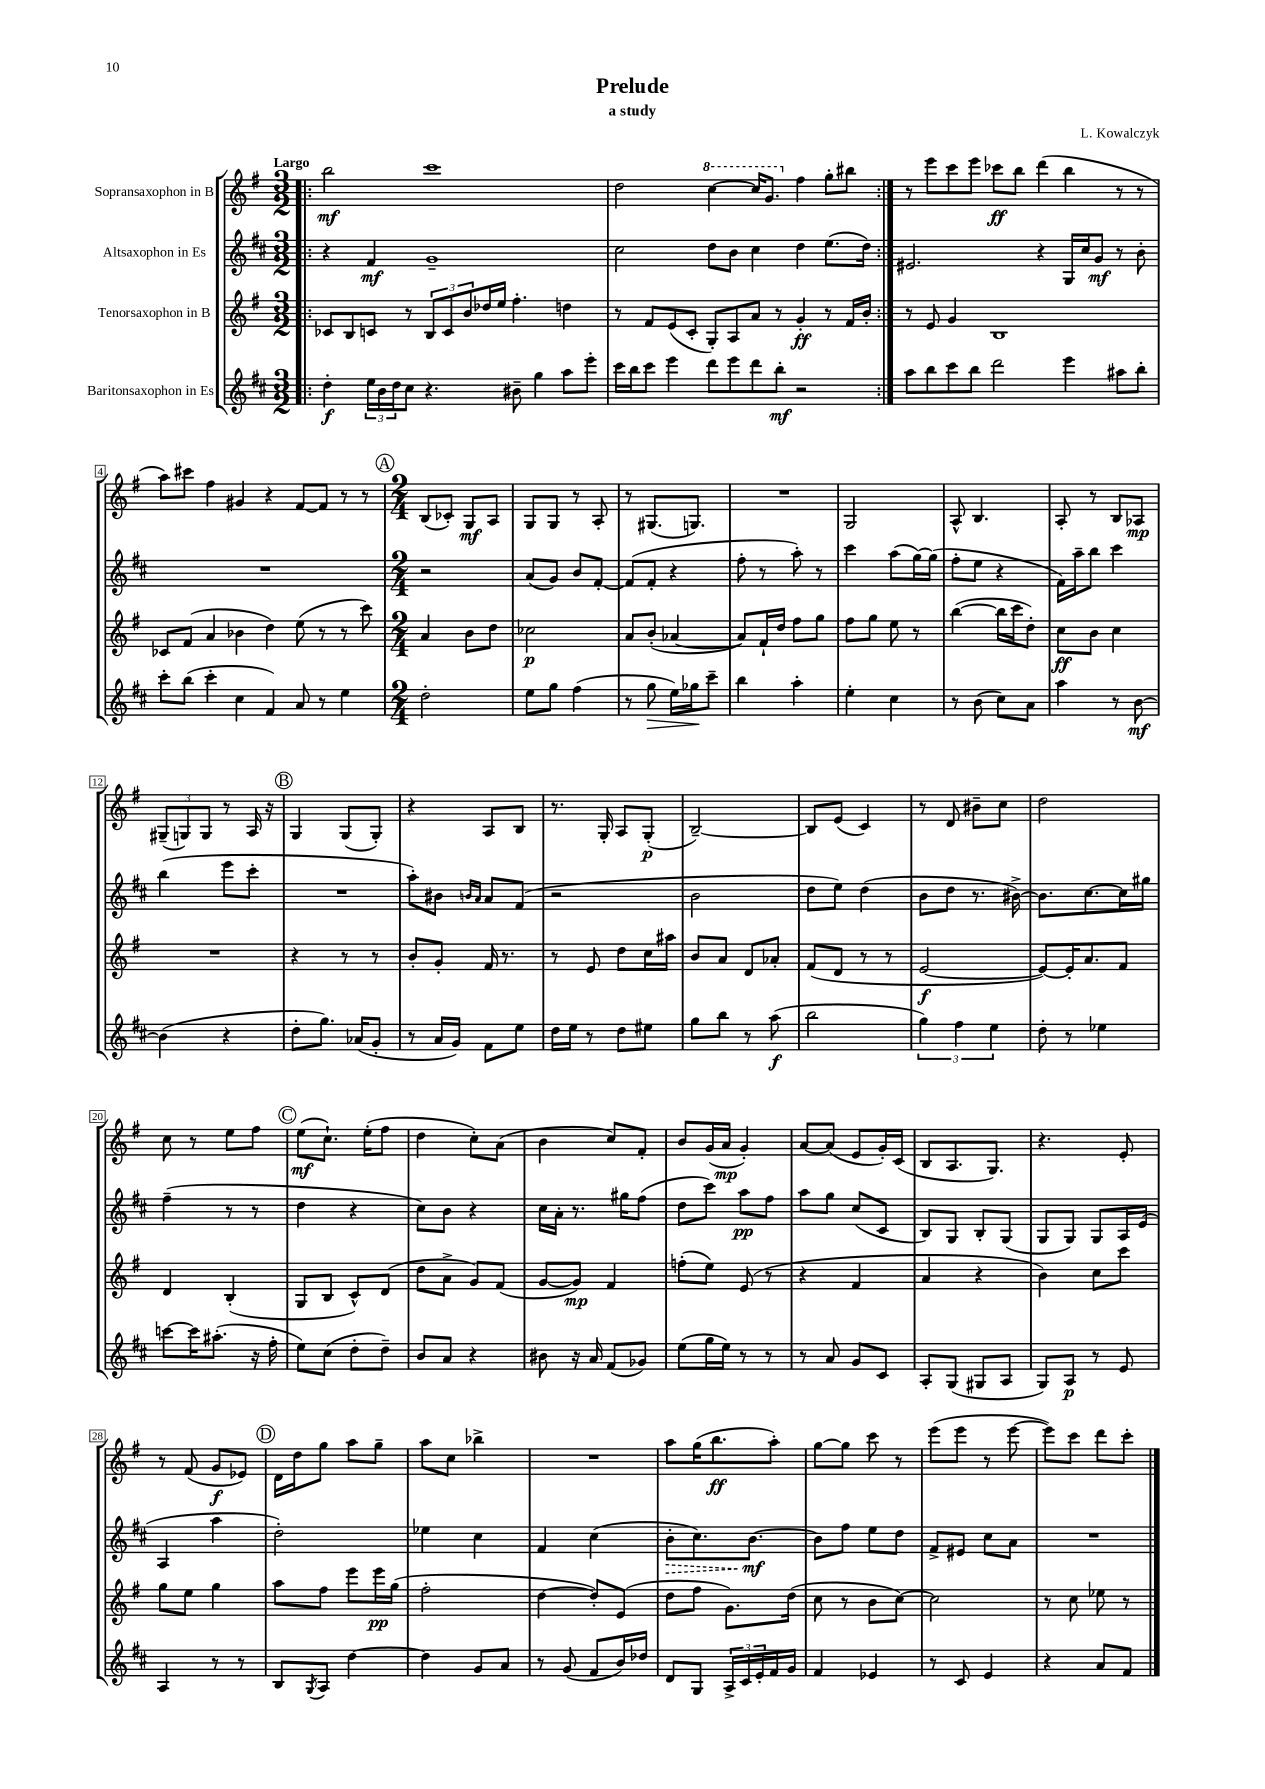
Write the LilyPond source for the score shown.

\header { title = "Prelude" composer = "L. Kowalczyk" subtitle = "a study" }
<<
\new StaffGroup <<
\new Staff = "s0" \with { instrumentName = "Sopransaxophon in B" } {
    \clef treble \key g \major \numericTimeSignature \time 3/2 \tempo "Largo"
    \repeat volta 2 { \bar ".|:" b''2\mf c'''1 |
    d''2 \ottava #1 c'''4~ c'''16 g''8. \ottava #0 fis''4 g''8-. bis''8 | }
    r8 e'''8 c'''8 e'''8 ces'''8\ff b''8 d'''4( b''4 r8 r8 |
    a''8) cis'''8 fis''4 gis'4 r4 fis'8~ fis'8 r8 r8 |
    \mark \markup { \circle "A" } \numericTimeSignature \time 2/4 b8( ces'8-.) g8\mf a8 |
    g8 g8 r8 a8-. |
    r8 gis8.( g8.) |
    R2 |
    g2 |
    a8-^ b4. |
    a8-. r8 b8 aes8\mp |
    \tuplet 3/2 { gis8--( g8) g8 } r8 a16 r16 |
    \mark \markup { \circle "B" } g4 g8( g8-.) |
    r4 a8 b8 |
    r8. g16-. a8 g8-.\p( |
    b2~--) |
    b8 e'8( c'4) |
    r8 d'8 bis'8-- c''8 |
    d''2 |
    c''8 r8 e''8 fis''8 |
    \mark \markup { \circle "C" } e''8\mf( c''8.-!) e''16-.( fis''8 |
    d''4 c''8-.) a'8( |
    b'4 c''8) fis'8-. |
    b'8 g'16( a'16\mp g'4-.) |
    a'8~ a'8( e'8 g'16-.) c'16( |
    b8 a8. g8.) |
    r4. e'8-. |
    r8 fis'8( g'8\f ees'8) |
    \mark \markup { \circle "D" } d'16 d''16 g''8 a''8 g''8-- |
    a''8 c''8 bes''4-> |
    R2 |
    a''8 g''16( b''8.\ff a''8-.) |
    g''8~ g''8 c'''8 r8 |
    e'''8( e'''8 r8 e'''8~ |
    e'''8) c'''8 d'''8 c'''8-. \bar "|." |
}
\new Staff = "s1" \with { instrumentName = "Altsaxophon in Es" } {
    \clef treble \key d \major \numericTimeSignature \time 3/2
    \repeat volta 2 { \bar ".|:" r4 fis'4\mf g'1-- |
    cis''2 d''8 b'8 cis''4 d''4 e''8.( d''16) | }
    eis'2. r4 g16 cis''16 g'8\mf r8 b'8-. |
    R1. |
    \mark \markup { \circle "A" } \numericTimeSignature \time 2/4 r2 |
    a'8( g'8) b'8 fis'8~-. |
    fis'8( fis'8-. r4 |
    fis''8-. r8 a''8-.) r8 |
    cis'''4 a''8( g''16~) g''16( |
    fis''8-. e''8 r4 |
    fis'16) a''16-- b''8 cis'''4 |
    b''4( e'''8 cis'''8-. |
    \mark \markup { \circle "B" } R2 |
    a''8-.) bis'8 \grace { b'16 a'16 } a'8 fis'8( |
    r2 |
    b'2 |
    d''8 e''8) d''4( |
    b'8 d''8 r8. bis'16~->) |
    bis'8. cis''8.~ cis''16 gis''16 |
    fis''4--( r8 r8 |
    \mark \markup { \circle "C" } d''4 r4 |
    cis''8) b'8 r4 |
    cis''16 a'16-. r8. gis''16 fis''8( |
    d''8 cis'''8) a''8\pp fis''8 |
    a''8 g''8 cis''8( cis'8 |
    b8) g8 b8-. g8( |
    g8 g8) g8 a16 e'16( |
    a4 a''4 |
    \mark \markup { \circle "D" } d''2-.) |
    ees''4 cis''4 |
    fis'4 cis''4( |
    \once \override Hairpin.style = #'dashed-line b'8-.\> cis''8.) b'8.~\mf\! |
    b'8 fis''8 e''8 d''8 |
    fis'8-> eis'8 cis''8 a'8 |
    R2 \bar "|." |
}
\new Staff = "s2" \with { instrumentName = "Tenorsaxophon in B" } {
    \clef treble \key g \major \numericTimeSignature \time 3/2
    \repeat volta 2 { \bar ".|:" ces'8 b8 c'8 r8 \tuplet 3/2 { b8 c'8 b'8 } des''16 e''16 fis''4.-. d''4 |
    r8 fis'8 e'8( c'8-. g8-.) a8 a'8 r8 g'4-.\ff r8 fis'16 b'16-. | }
    r8 e'8 g'4 b1 |
    ces'8 fis'8( a'4 bes'4 d''4) e''8( r8 r8 c'''8) |
    \mark \markup { \circle "A" } \numericTimeSignature \time 2/4 a'4 b'8 d''8 |
    ces''2\p |
    a'8 b'8-.( aes'4~ |
    aes'8) fis'16-! d''16 fis''8 g''8 |
    fis''8 g''8 e''8 r8 |
    b''4~( b''16 c'''16 d''8-.) |
    c''8\ff b'8 c''4 |
    R2 |
    \mark \markup { \circle "B" } r4 r8 r8 |
    b'8-. g'8-. fis'16 r8. |
    r8 e'8 d''8 c''16 ais''16 |
    b'8 a'8 d'8 aes'8-. |
    fis'8( d'8 r8 r8 |
    e'2~\f |
    e'8~) e'16-. a'8. fis'8 |
    d'4 b4-.( |
    \mark \markup { \circle "C" } g8 b8 c'8-^) d'8( |
    d''8 a'8-> g'8) fis'8( |
    g'8~ g'8\mp) fis'4 |
    f''8-.( e''8) e'8( r8 |
    r4 fis'4 |
    a'4 r4 |
    b'4) c''8 c'''8 |
    g''8 e''8 g''4 |
    \mark \markup { \circle "D" } a''8 fis''8 e'''8 e'''16\pp g''16( |
    fis''2-. |
    d''4~ d''8-.) e'8( |
    d''8 fis''8 g'8.) d''16( |
    c''8 r8 b'8 c''8~) |
    c''2 |
    r8 c''8 ees''8 r8 \bar "|." |
}
\new Staff = "s3" \with { instrumentName = "Baritonsaxophon in Es" } {
    \clef treble \key d \major \numericTimeSignature \time 3/2
    \repeat volta 2 { \bar ".|:" d''4-.\f \tuplet 3/2 { e''16 b'16 d''16 } cis''8 r4. bis'8-- g''4 a''8 e'''8-. |
    cis'''16 b''16 cis'''8 e'''4 d'''8 e'''8 d'''8 b''8-.\mf r2 | }
    a''8 b''8 cis'''8 b''8 d'''2 e'''4 ais''8 b''8-. |
    cis'''8-. b''8( cis'''4-. cis''4 fis'4) a'8 r8 e''4 |
    \mark \markup { \circle "A" } \numericTimeSignature \time 2/4 d''2-. |
    e''8 g''8 fis''4( |
    r8 g''8\> e''16) ges''16\! cis'''8-- |
    b''4 a''4-. |
    e''4-. cis''4 |
    r8 b'8( cis''8) a'8 |
    a''4 r8 b'8~\mf |
    b'4( r4 |
    \mark \markup { \circle "B" } d''8-. g''8.) aes'16( g'8-. |
    r8 a'16 g'16) fis'8 e''8 |
    d''16 e''16 r8 d''8 eis''8 |
    g''8 b''8 r8 a''8\f( |
    b''2 |
    \tuplet 3/2 { g''4) fis''4 e''4 } |
    d''8-. r8 ees''4 |
    c'''8~ c'''16 ais''8.-.( r16 fis''16-. |
    \mark \markup { \circle "C" } e''8) cis''8( d''8-. d''8--) |
    b'8 a'8 r4 |
    bis'8 r16 a'16 fis'8( ges'8) |
    e''8( g''16 e''16) r8 r8 |
    r8 a'8 g'8 cis'8 |
    a8-. g8( gis8 a8 |
    g8) a8\p r8 e'8 |
    a4 r8 r8 |
    \mark \markup { \circle "D" } b8 \acciaccatura { g8 } a8 d''4~ |
    d''4 g'8 a'8 |
    r8 g'8( fis'8 b'16) des''16 |
    d'8 g8 \tuplet 3/2 { a16-> cis'16 e'16-. } fis'16 g'16 |
    fis'4 ees'4 |
    r8 cis'8 e'4 |
    r4 a'8 fis'8 \bar "|." |
}
>>
>>
\layout { \context { \Score \override BarNumber.stencil = #(make-stencil-boxer 0.1 0.3 ly:text-interface::print) } }
